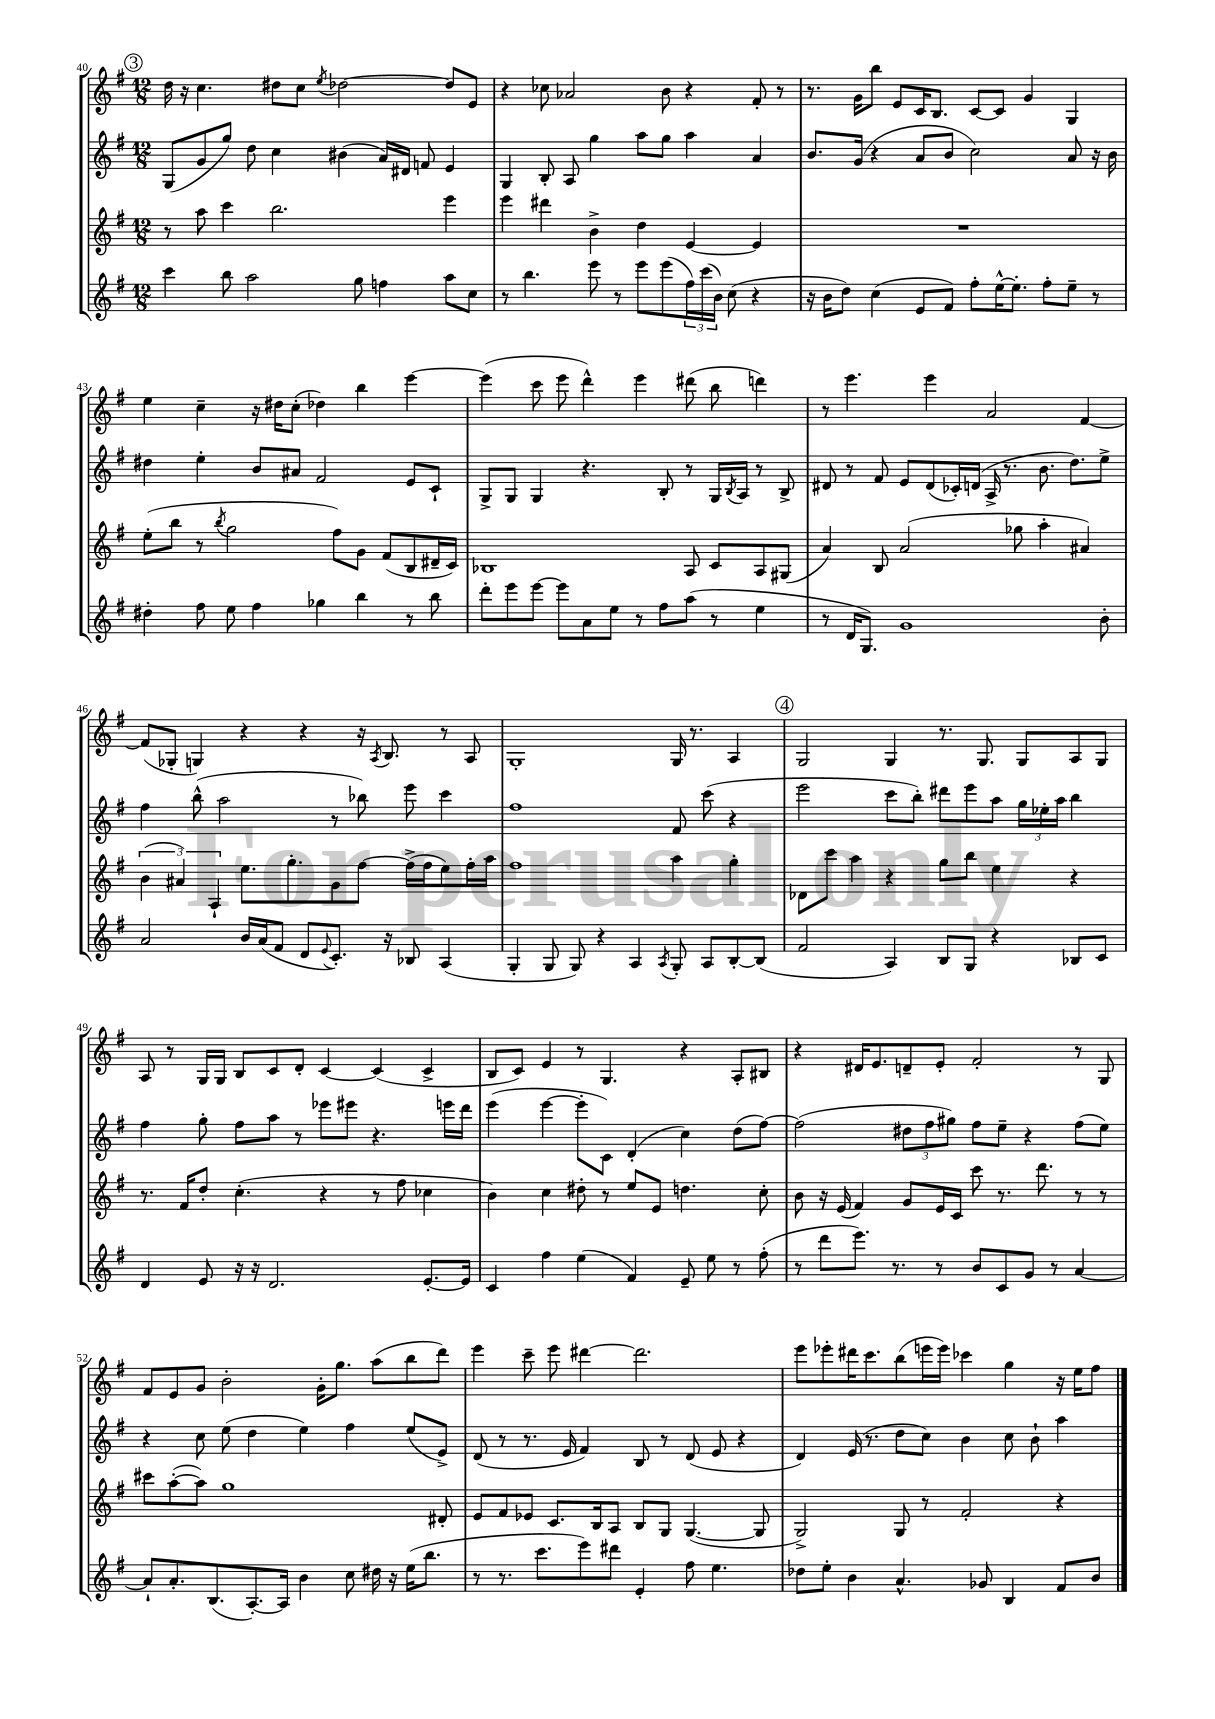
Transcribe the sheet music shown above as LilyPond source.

<<
\new StaffGroup <<
\new Staff = "s0" {
    \clef treble \key g \major \numericTimeSignature \time 12/8
    \mark \markup { \circle "3" } d''16 r16 c''4. dis''8 c''8 \acciaccatura { e''8 } des''2~ des''8 e'8 |
    r4 ces''8 aes'2 b'8 r4 fis'8-. r8 |
    r8. g'16 b''8 e'8 c'16 b8. c'8~ c'8 g'4 g4 |
    e''4 c''4-- r16 dis''16 c''8-.( des''4) b''4 e'''4~ |
    e'''4( c'''8 e'''8 d'''4-^) e'''4 dis'''8( b''8 d'''4) |
    r8 e'''4. e'''4 a'2 fis'4~ |
    fis'8( ges8-. g4) r4 r4 r16 \acciaccatura { a8 } b8. r8 a8 |
    g1-. g16 r8. a4 |
    \mark \markup { \circle "4" } g2 g4 r8. g8. g8 a8 g8 |
    a8 r8 g16 g16 b8 c'8 d'8-. c'4~ c'4( c'4-> |
    b8 c'8) e'4 r8 g4. r4 a8-. bis8 |
    r4 dis'16 e'8. d'8-- e'8-. fis'2-. r8 g8 |
    fis'8 e'8 g'8 b'2-. g'16-. g''8. a''8( b''8 d'''8) |
    e'''4 c'''8-- e'''8 dis'''4~ dis'''2. |
    e'''8 ees'''8-. dis'''16 c'''8. b''8( e'''16 e'''16) ces'''4 g''4 r16 e''16 fis''8 \bar "|." |
}
\new Staff = "s1" {
    \clef treble \key g \major \numericTimeSignature \time 12/8
    \mark \markup { \circle "3" } g8( g'8 g''8) d''8 c''4 bis'4( a'16) dis'16 f'8 e'4 |
    g4 b8-. a8 g''4 a''8 g''8 a''4 a'4 |
    b'8. g'16( r4 a'8 b'8 c''2) a'8 r16 b'16 |
    dis''4 e''4-. b'8 ais'8 fis'2 e'8 c'8-! |
    g8-> g8 g4 r4. b8-. r8 g16 \acciaccatura { b8 } a16 r8 b8-> |
    dis'8 r8 fis'8 e'8 dis'8( ces'16-.) d'16( a16-> r8. b'8. d''8.) e''8-> |
    fis''4 b''8-^( a''2 r8 bes''8) e'''8 c'''4 |
    fis''1 fis'8 c'''8( r4 |
    \mark \markup { \circle "4" } e'''2 c'''8 b''8-.) dis'''8 e'''8 a''8 \tuplet 3/2 { g''16 ees''16-. a''16 } b''4 |
    fis''4 g''8-. fis''8 a''8 r8 ees'''8 eis'''8 r4. e'''16 d'''16 |
    e'''4( e'''4~ e'''8-. c'8) d'4-.( c''4) d''8( fis''8~) |
    fis''2( \tuplet 3/2 { dis''8 fis''8 gis''8) } fis''8 e''8-- r4 fis''8( e''8) |
    r4 c''8 e''8( d''4 e''4) fis''4 e''8( e'8->) |
    d'8( r8 r8. e'16 fis'4) b8 r8 d'8( e'8 r4 |
    d'4) e'16( r8. d''8 c''8) b'4 c''8 b'8-! a''4 \bar "|." |
}
\new Staff = "s2" {
    \clef treble \key g \major \numericTimeSignature \time 12/8
    \mark \markup { \circle "3" } r8 a''8 c'''4 b''2. e'''4 |
    e'''4 dis'''4 b'4-> d''4 e'4~ e'4 |
    R1. |
    e''8-.( b''8 r8 \acciaccatura { b''8 } g''2 fis''8) g'8 fis'8( b8 dis'16-- c'16) |
    bes1 a8 c'8 a8 gis8( |
    a'4) b8 a'2( ges''8 a''4-. ais'4) |
    \tuplet 3/2 { b'4( ais'4) a4-! } e''8. g''8.-. g'8 fis''8~ fis''16->( fis''16 e''8) fis''16-. a''16 |
    fis''1 a''4 g''4-. |
    \mark \markup { \circle "4" } des'8 c'''8 a''4 r4 g''8 b''8 e''4 r4 |
    r8. fis'16 d''8-. c''4.-.( r4 r8 fis''8 ces''4 |
    b'4) c''4 dis''8-. r8 e''8 e'8 d''4. c''8-. |
    b'8 r16 e'16( fis'4) g'8 e'16 c'16 c'''8 r8. d'''8. r8 r8 |
    cis'''8 a''8~-.( a''8) g''1 dis'8-. |
    e'8 fis'8 ees'8 c'8. b16 a8 b8 g8 g4.~( g8 |
    g2->) g8 r8 fis'2-. r4 \bar "|." |
}
\new Staff = "s3" {
    \clef treble \key g \major \numericTimeSignature \time 12/8
    \mark \markup { \circle "3" } c'''4 b''8 a''2 g''8 f''4 a''8 c''8 |
    r8 b''4. e'''8 r8 e'''8 e'''8( \tuplet 3/2 { fis''16) c'''16( b'16) } c''8( r4 |
    r16 b'16 d''8) c''4( e'8 fis'8) fis''8-. e''16~-^ e''8.-. fis''8-. e''8-- r8 |
    dis''4-. fis''8 e''8 fis''4 ges''4 b''4 r8 b''8 |
    d'''8-. e'''8 e'''8~ e'''8 a'8 e''8 r8 fis''8 a''8( r8 e''4 |
    r8 d'16 g8.) g'1 b'8-. |
    a'2 b'16 a'16( fis'8 d'8 \appoggiatura { e'8 } c'8.-.) r16 bes8 a4( |
    g4-. g8 g8) r4 a4 \acciaccatura { a8 } g8-. a8 b8~-. b8( |
    \mark \markup { \circle "4" } fis'2 a4) b8 g8 r4 bes8 c'8 |
    d'4 e'8 r16 r16 d'2. e'8.~-. e'16 |
    c'4 fis''4 e''4( fis'4) e'8-- e''8 r8 fis''8-.( |
    r8 d'''8 e'''8.) r8. r8 b'8 c'8 g'8 r8 a'4~ |
    a'8-! a'8.-. b8.( a8.~-.) a16 b'4 c''8 dis''16 r16 e''16( b''8. |
    r8 r8. c'''8. e'''8) dis'''8 e'4-. fis''8 e''4. |
    des''8 e''8-. b'4 a'4.-^ ges'8 b4 fis'8 b'8 \bar "|." |
}
>>
>>
\layout { \context { \Score currentBarNumber = #40 } }
